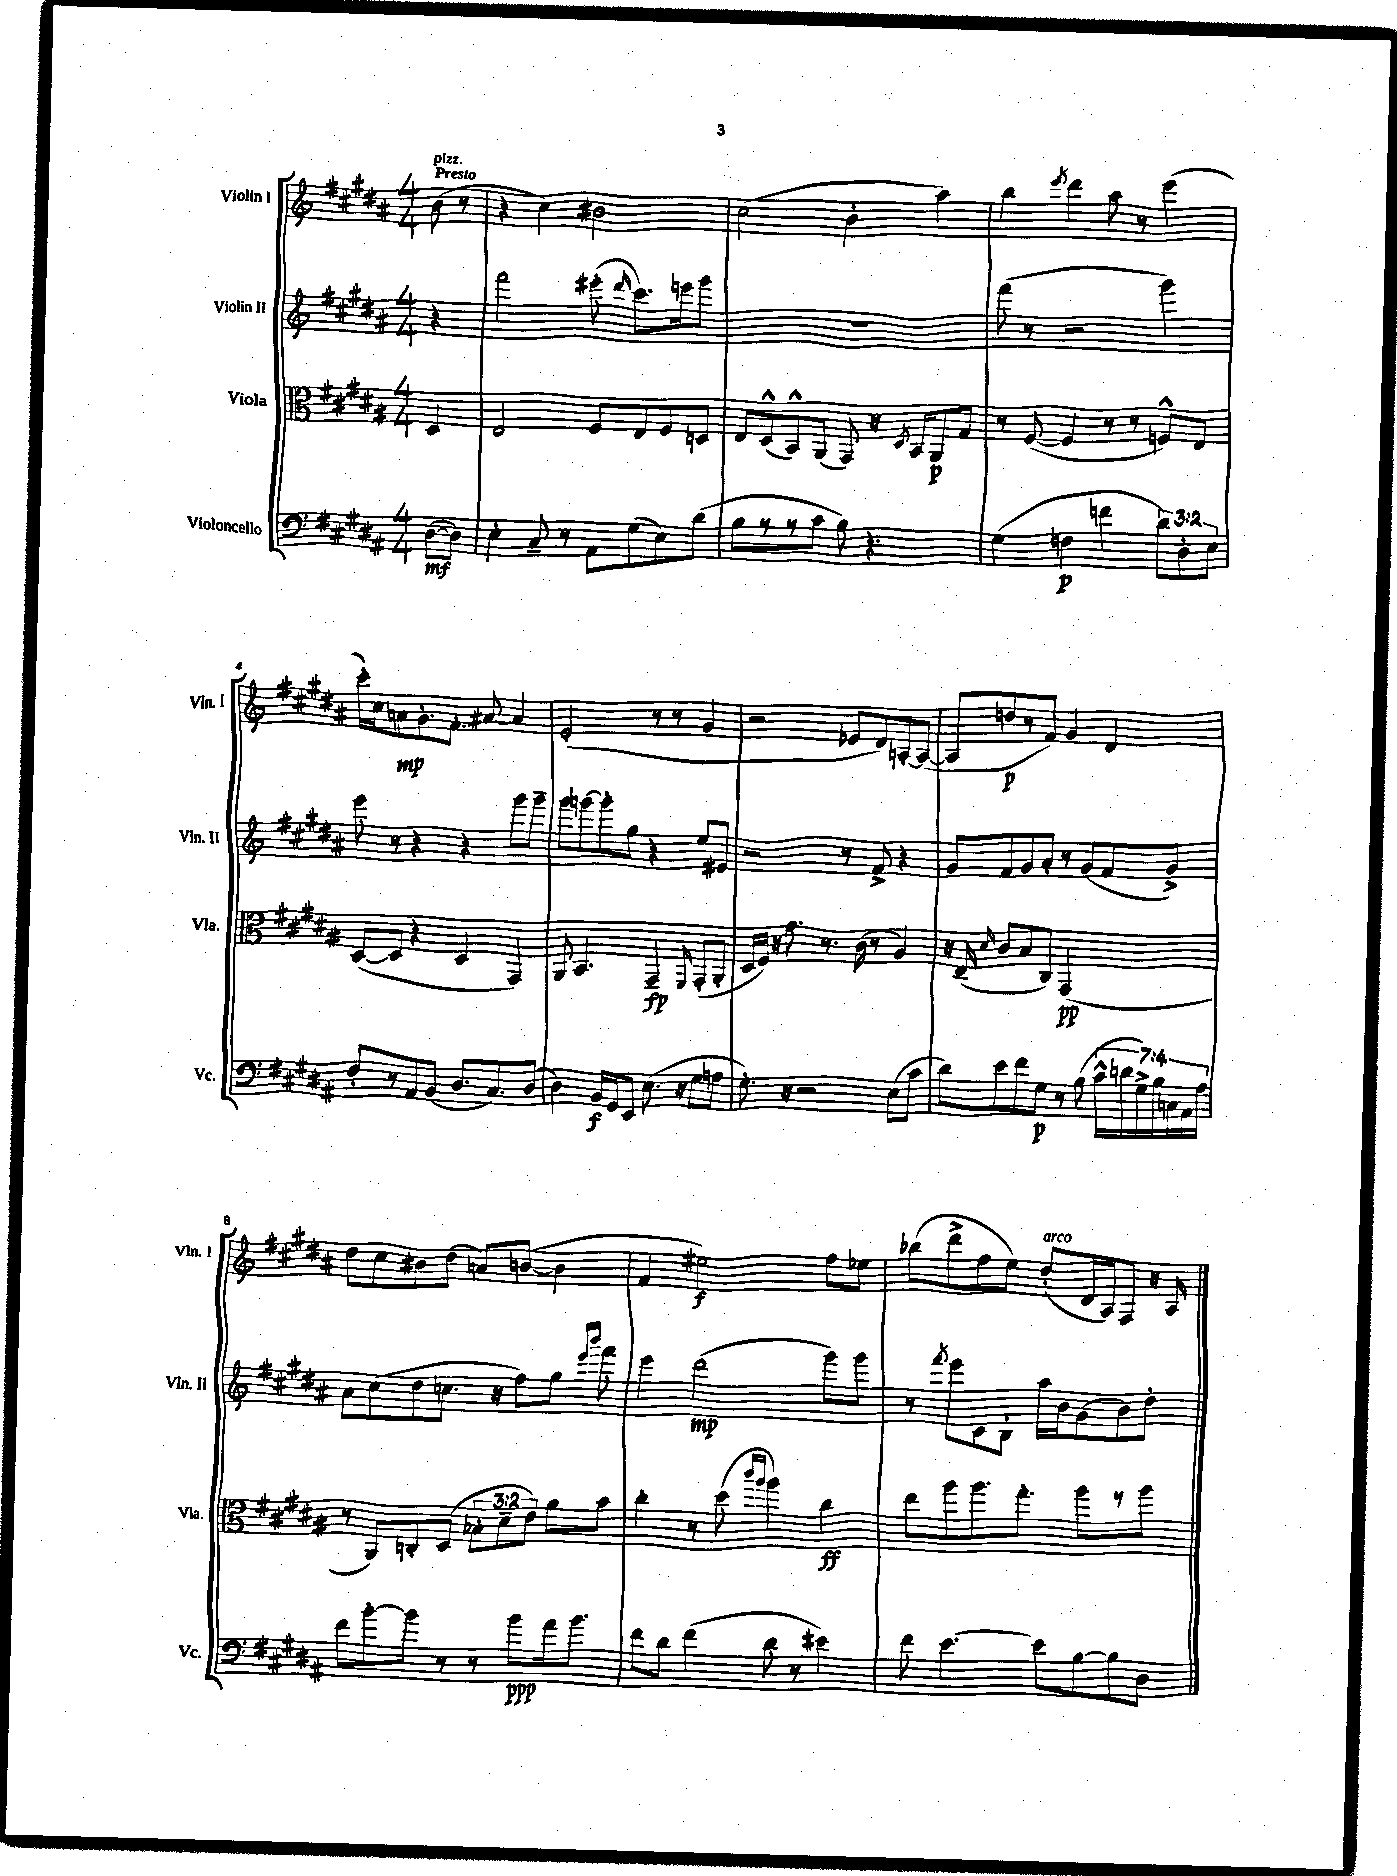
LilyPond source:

<<
\new StaffGroup <<
\new Staff = "s0" \with { instrumentName = "Violin I" shortInstrumentName = "Vln. I" } {
    \clef treble \key b \major \numericTimeSignature \time 4/4 \partial 4 \tempo "Presto"
    \autoBeamOff b'8^\markup { \italic "pizz." }( r8 |
    r4 cis''4) bis'2 |
    cis''2( b'4-. ais''4) |
    b''4 \acciaccatura { e'''8 } dis'''4 ais''8 r8 e'''4( |
    cis'''16[-.) cis''16 a'8\mp gis'8.-. fis'8.]-. ais'8~ ais'4 |
    e'2-.( r8 r8 gis'4 |
    r2 ees'8[ dis'8) a8~-. a8]~( |
    a8[ d''8\p r8 fis'8]) gis'4 dis'4 |
    dis''8[ cis''8 bis'8 dis''8]( a'8[) b'8]~( b'4 |
    fis'4 eis''2\f) fis''8[ ees''8] |
    bes''8[( dis'''8-> fis''8 e''8]) dis''8[-.^\markup { \italic "arco" }( dis'16 ais16) fis8] r16 ais16 \bar "|." |
}
\new Staff = "s1" \with { instrumentName = "Violin II" shortInstrumentName = "Vln. II" } {
    \clef treble \key b \major \numericTimeSignature \time 4/4 \partial 4
    \autoBeamOff r4 |
    fis'''2 eis'''8-.( \grace { dis'''16 } cis'''8.[) e'''16 gis'''8] |
    R1 |
    fis'''8( r8 r2 gis'''4) |
    e'''8 r8 r4 r4 gis'''8[ gis'''8]-- |
    gis'''8[ g'''8~ g'''8-. gis''8] r4 e''8[ eis'8] |
    r2 r8 fis'8-> r4 |
    gis'8[ fis'8 gis'8 ais'8]-. r8 gis'8[( fis'8 gis'8]->) |
    ais'8[ cis''8( dis''8 c''8.] r16 fis''8[) gis''8] \grace { e'''16[ b'''16] } fis'''8 |
    e'''4 dis'''2\mp( gis'''8[) gis'''8] |
    r8 \acciaccatura { fis'''8 } e'''8[ cis'8 b8]-. ais''16[ b'16 gis'8( b'8) dis''8]-. \bar "|." |
}
\new Staff = "s2" \with { instrumentName = "Viola" shortInstrumentName = "Vla." } {
    \clef alto \key b \major \numericTimeSignature \time 4/4 \override Staff.TupletNumber.text = #tuplet-number::calc-fraction-text \partial 4
    \autoBeamOff dis4 |
    e2 fis8[ e8 fis8 d8] |
    e8[ dis8-^( b,8-^) ais,8]( gis,8) r16 \acciaccatura { dis8 } b,16[ ais,8\p gis8] |
    r8 fis8~( fis4 r8 r8 f8[-^) e8] |
    dis8[~( dis8] r4 dis4 gis,4) |
    ais,8 b,4. gis,4--\fp \grace { fis,16 } gis,8[-.( ais,8]-. |
    dis16[ fis16]) r16 gis'8. r8. cis'16( r8 ais4) |
    r16 e16--( \grace { dis'16 } cis'8[ b8 cis8]) gis,2\pp( |
    r8 ais,8[) c8-. dis8]( \tuplet 3/2 { bes8[-. dis'8-- e'8]) } ais'8[ b'8] |
    cis''4-. r8 dis''8( \grace { cis'''16[ ais''16] } ais''4) cis''4\ff |
    e''8[ ais''8 ais''8. gis''8.]-. ais''8[ r8 ais''8] \bar "|." |
}
\new Staff = "s3" \with { instrumentName = "Violoncello" shortInstrumentName = "Vc." } {
    \clef bass \key b \major \numericTimeSignature \time 4/4 \override Staff.TupletNumber.text = #tuplet-number::calc-fraction-text \partial 4
    \autoBeamOff dis8[~\mf( dis8]) |
    e4-. cis8-- r8 ais,8[ gis8( e8) dis'8]( |
    b8[ r8 r8 cis'8] b8) r4. |
    gis4( f4\p f'4 \tuplet 3/2 { dis'8[) dis8-. e8] } |
    fis8[-. r8 ais,8 b,8]( dis8.[ cis8.) dis8]( |
    dis4) b,16[\f gis,16 e,8] e8.( r16 gis8[ a8] |
    gis8.-.) r16 r2 e8[( cis'8] |
    dis'8[) e'8 fis'8 gis8]\p r8 b8( \tuplet 7/4 { cis'16[-^ d'16 gis16->) b16 c16 ais,16 ais16] } |
    fis'8[ b'8~-. b'8] r8 r8 b'8[\ppp ais'16 b'8.] |
    fis'8[ dis'8] fis'4( dis'8 r8 eis'4) |
    fis'8 e'4.~ e'8[ b8~ b8 dis8] \bar "|." |
}
>>
>>
